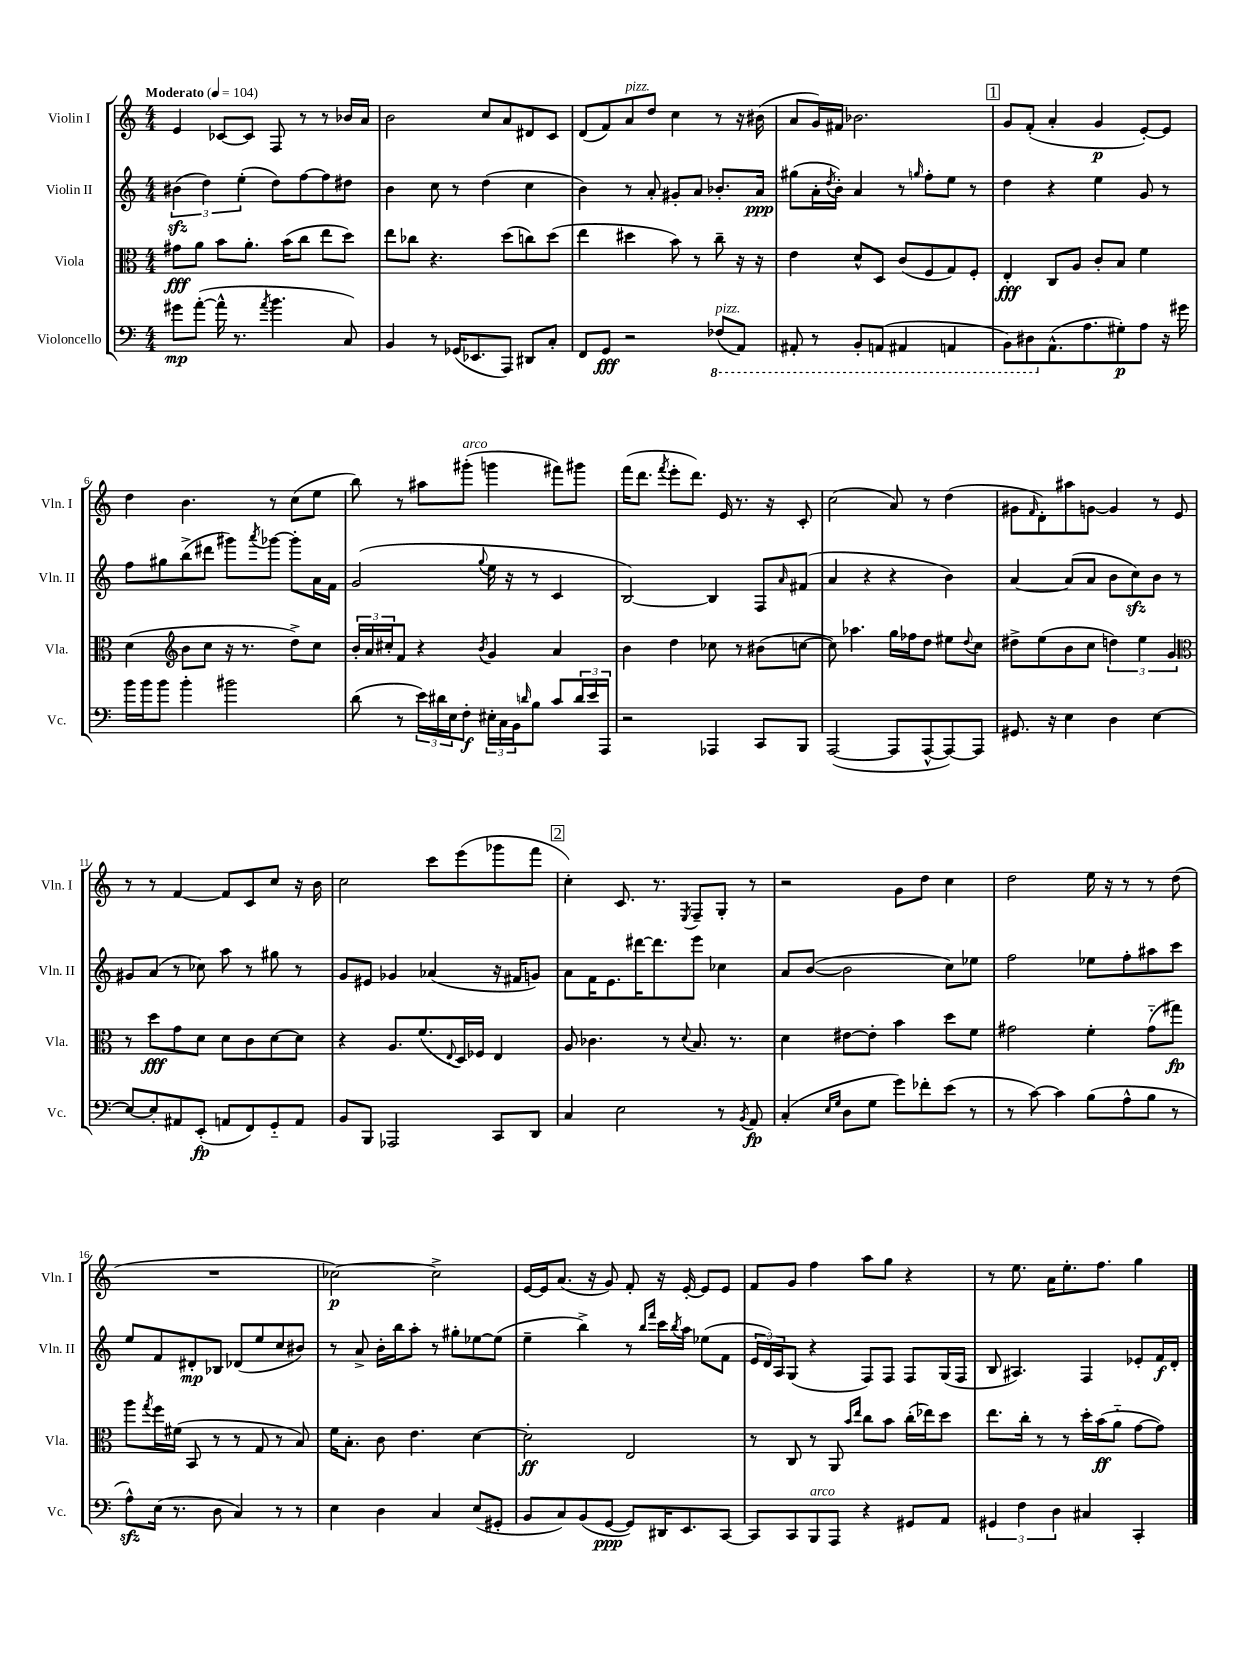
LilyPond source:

<<
\new StaffGroup <<
\new Staff = "s0" \with { instrumentName = "Violin I" shortInstrumentName = "Vln. I" } {
    \clef treble \key c \major \numericTimeSignature \time 4/4 \tempo "Moderato" 4 = 104
    e'4 ces'8~ ces'8 f8 r8 r8 bes'16 a'16 |
    b'2 c''8 a'8 dis'8 c'8 |
    d'8( f'8) a'8^\markup { \italic "pizz." } d''8 c''4 r8 r16 bis'16( |
    a'8 g'16) fis'16 bes'2. |
    \mark \markup { \box "1" } g'8 f'8-.( a'4-. g'4\p e'8~-.) e'8 |
    d''4 b'4. r8 c''8( e''8 |
    b''8) r8 ais''8 gis'''8-.^\markup { \italic "arco" }( g'''4 fis'''8) gis'''8 |
    f'''16( d'''8. \acciaccatura { f'''8 } e'''8-. d'''8.) e'16 r8. r16 c'8-. |
    c''2( a'8) r8 d''4( |
    gis'8 \grace { f'16 } d'8-.) ais''8 g'8~ g'4 r8 e'8 |
    r8 r8 f'4~ f'8 c'8 c''8 r16 b'16 |
    c''2 c'''8 e'''8( ges'''8 f'''8 |
    \mark \markup { \box "2" } c''4-.) c'8. r8. \acciaccatura { e8 } f8-- g8-. r8 |
    r2 g'8 d''8 c''4 |
    d''2 e''16 r16 r8 r8 d''8( |
    R1 |
    ces''2~\p) ces''2-> |
    e'16~ e'16 a'8.( r16 g'8) f'8-. r16 e'16~-. e'8 e'8 |
    f'8 g'8 f''4 a''8 g''8 r4 |
    r8 e''8. a'16 e''8.-. f''8. g''4 \bar "|." |
}
\new Staff = "s1" \with { instrumentName = "Violin II" shortInstrumentName = "Vln. II" } {
    \clef treble \key c \major \numericTimeSignature \time 4/4
    \tuplet 3/2 { bis'4\sfz( d''4) e''4-.( } d''8) f''8~ f''8 dis''8 |
    b'4 c''8 r8 d''4( c''4 |
    b'4) r8 a'8-. gis'8-. a'8 bes'8.-. a'16\ppp |
    gis''8( a'16-. \acciaccatura { d''8 } b'16-.) a'4 r8 \grace { g''16 } f''8-. e''8 r8 |
    \mark \markup { \box "1" } d''4 r4 e''4 g'8 r8 |
    f''8 gis''8 b''8->( dis'''8 gis'''8) \acciaccatura { a'''8 } ges'''8~ ges'''8-. a'16 f'16 |
    g'2( \appoggiatura { g''8 } e''16 r16 r8 c'4 |
    b2~) b4 f8 \grace { a'16 } fis'8( |
    a'4 r4 r4 b'4) |
    a'4~ a'8( a'8 b'8 c''8\sfz) b'8 r8 |
    gis'8 a'8( r8 ces''8) a''8 r8 gis''8 r8 |
    g'8 eis'8 ges'4 aes'4( r16 fis'16 g'8) |
    \mark \markup { \box "2" } a'8 f'16 e'8. dis'''16~ dis'''8. e'''8 ces''4 |
    a'8 b'8~( b'2 c''8) ees''8 |
    f''2 ees''8 f''8-. ais''8 c'''8 |
    e''8 f'8 dis'8-.\mp bes8 des'8( e''8 c''8 bis'8) |
    r8 a'8-> b'16-. b''16 a''8-. r8 gis''8-. ees''8~ ees''8( |
    e''4-- b''4->) r8 \grace { b''16 f'''16 } c'''16 \acciaccatura { b''8 } a''16 ees''8( f'8 |
    \tuplet 3/2 { e'16 d'16) a16 } g8( r4 f8) f8 f8 g16( f16 |
    b8 ais4.) f4 ees'8-. f'16\f d'16-. \bar "|." |
}
\new Staff = "s2" \with { instrumentName = "Viola" shortInstrumentName = "Vla." } {
    \clef alto \key c \major \numericTimeSignature \time 4/4
    gis'8\fff a'8 b'8 a'8.-. b'16( c''8 e''8 d''8) |
    e''8 ces''8 r4. d''8( c''8) d''8( |
    e''4 dis''4 b'8) r8 c''8-- r16 r16 |
    e'4 d'8-^ d8 c'8( f8 g8) f8-. |
    \mark \markup { \box "1" } e4-.\fff c8 a8 c'8-. b8 f'4 |
    d'4( \clef treble b'8 c''8 r16 r8. d''8->) c''8 |
    \tuplet 3/2 { b'16-. a'16 cis''16-. } f'8 r4 \acciaccatura { b'8 } g'4 a'4 |
    b'4 d''4 ces''8 r8 bis'8( c''8~ |
    c''8) aes''4. g''16 fes''16 d''8 eis''8 \appoggiatura { d''8 } c''8 |
    dis''8-> e''8( b'8 c''8 \tuplet 3/2 { d''4) e''4 g'4 } |
    \clef alto r8 d''8\fff g'8 d'8 d'8 c'8 d'8~ d'8 |
    r4 a8. f'8.( \appoggiatura { e8 } d16) fes16 e4 |
    \mark \markup { \box "2" } a8 ces'4. r8 \appoggiatura { d'8 } b8. r8. |
    d'4 eis'8~ eis'8-. b'4 d''8 f'8 |
    gis'2 f'4-. gis'8-_( gis''8\fp) |
    a''8 \acciaccatura { g''8 } f''16 fis'16( b,8 r8 r8 g8 r8 b8) |
    f'16 b8.-. c'8 e'4. d'4~ |
    d'2-.\ff e2 |
    r8 c8 r8 a,8 \grace { b'16 e''16 } c''8 b'8 c''16-.( ees''16) d''8 |
    e''8. c''16-. r8 r8 d''16-. b'16\ff( a'8-_ g'8~ g'8) \bar "|." |
}
\new Staff = "s3" \with { instrumentName = "Violoncello" shortInstrumentName = "Vc." } {
    \clef bass \key c \major \numericTimeSignature \time 4/4
    gis'8\mp a'8~-.( a'16-^ r8. \acciaccatura { a'8 } b'4. c8) |
    b,4 r8 ges,16( ees,8. a,,8) dis,8 c8-. |
    f,8 g,8\fff r2 \ottava #-1 fes,8^\markup { \italic "pizz." }( a,,8) |
    ais,,8-. r8 b,,8-. a,,8( ais,,4 a,,4 |
    \mark \markup { \box "1" } b,,8) dis,8 \ottava #0 a,8.-^( a8. gis8-.\p) a8 r16 gis'16 |
    b'16 b'16 b'8 b'4-. bis'2 |
    d'8( r8 \tuplet 3/2 { e'16) dis'16 e16 } f8-.\f \tuplet 3/2 { eis16-. c16 b,16 } \grace { d'16 } b8 c'8 \tuplet 3/2 { d'16 e'16 a,,16 } |
    r2 aes,,4 c,8 b,,8 |
    a,,2~( a,,8 a,,8~-^ a,,8~) a,,8 |
    gis,8. r16 e4 d4 e4~ |
    e8~ e8-. ais,8 e,8-.\fp( a,8 f,8) g,8-_ a,8 |
    b,8 b,,8 aes,,2 c,8 d,8 |
    \mark \markup { \box "2" } c4 e2 r8 \acciaccatura { b,8 } a,8\fp |
    c4-.( \grace { e16 g16 } d8 g8 g'8) fes'8-. e'8( r8 |
    r8 c'8~) c'4 b8( a8-^ b8 r8 |
    a8-^\sfz) e16( r8. d8 c4) r8 r8 |
    e4 d4 c4 e8( gis,8-. |
    b,8 c8) b,8( g,8~\ppp g,8) dis,16 e,8. c,8~ |
    c,8 c,8 b,,8^\markup { \italic "arco" } a,,8 r4 gis,8 a,8 |
    \tuplet 3/2 { gis,4 f4 d4 } cis4 c,4-. \bar "|." |
}
>>
>>
